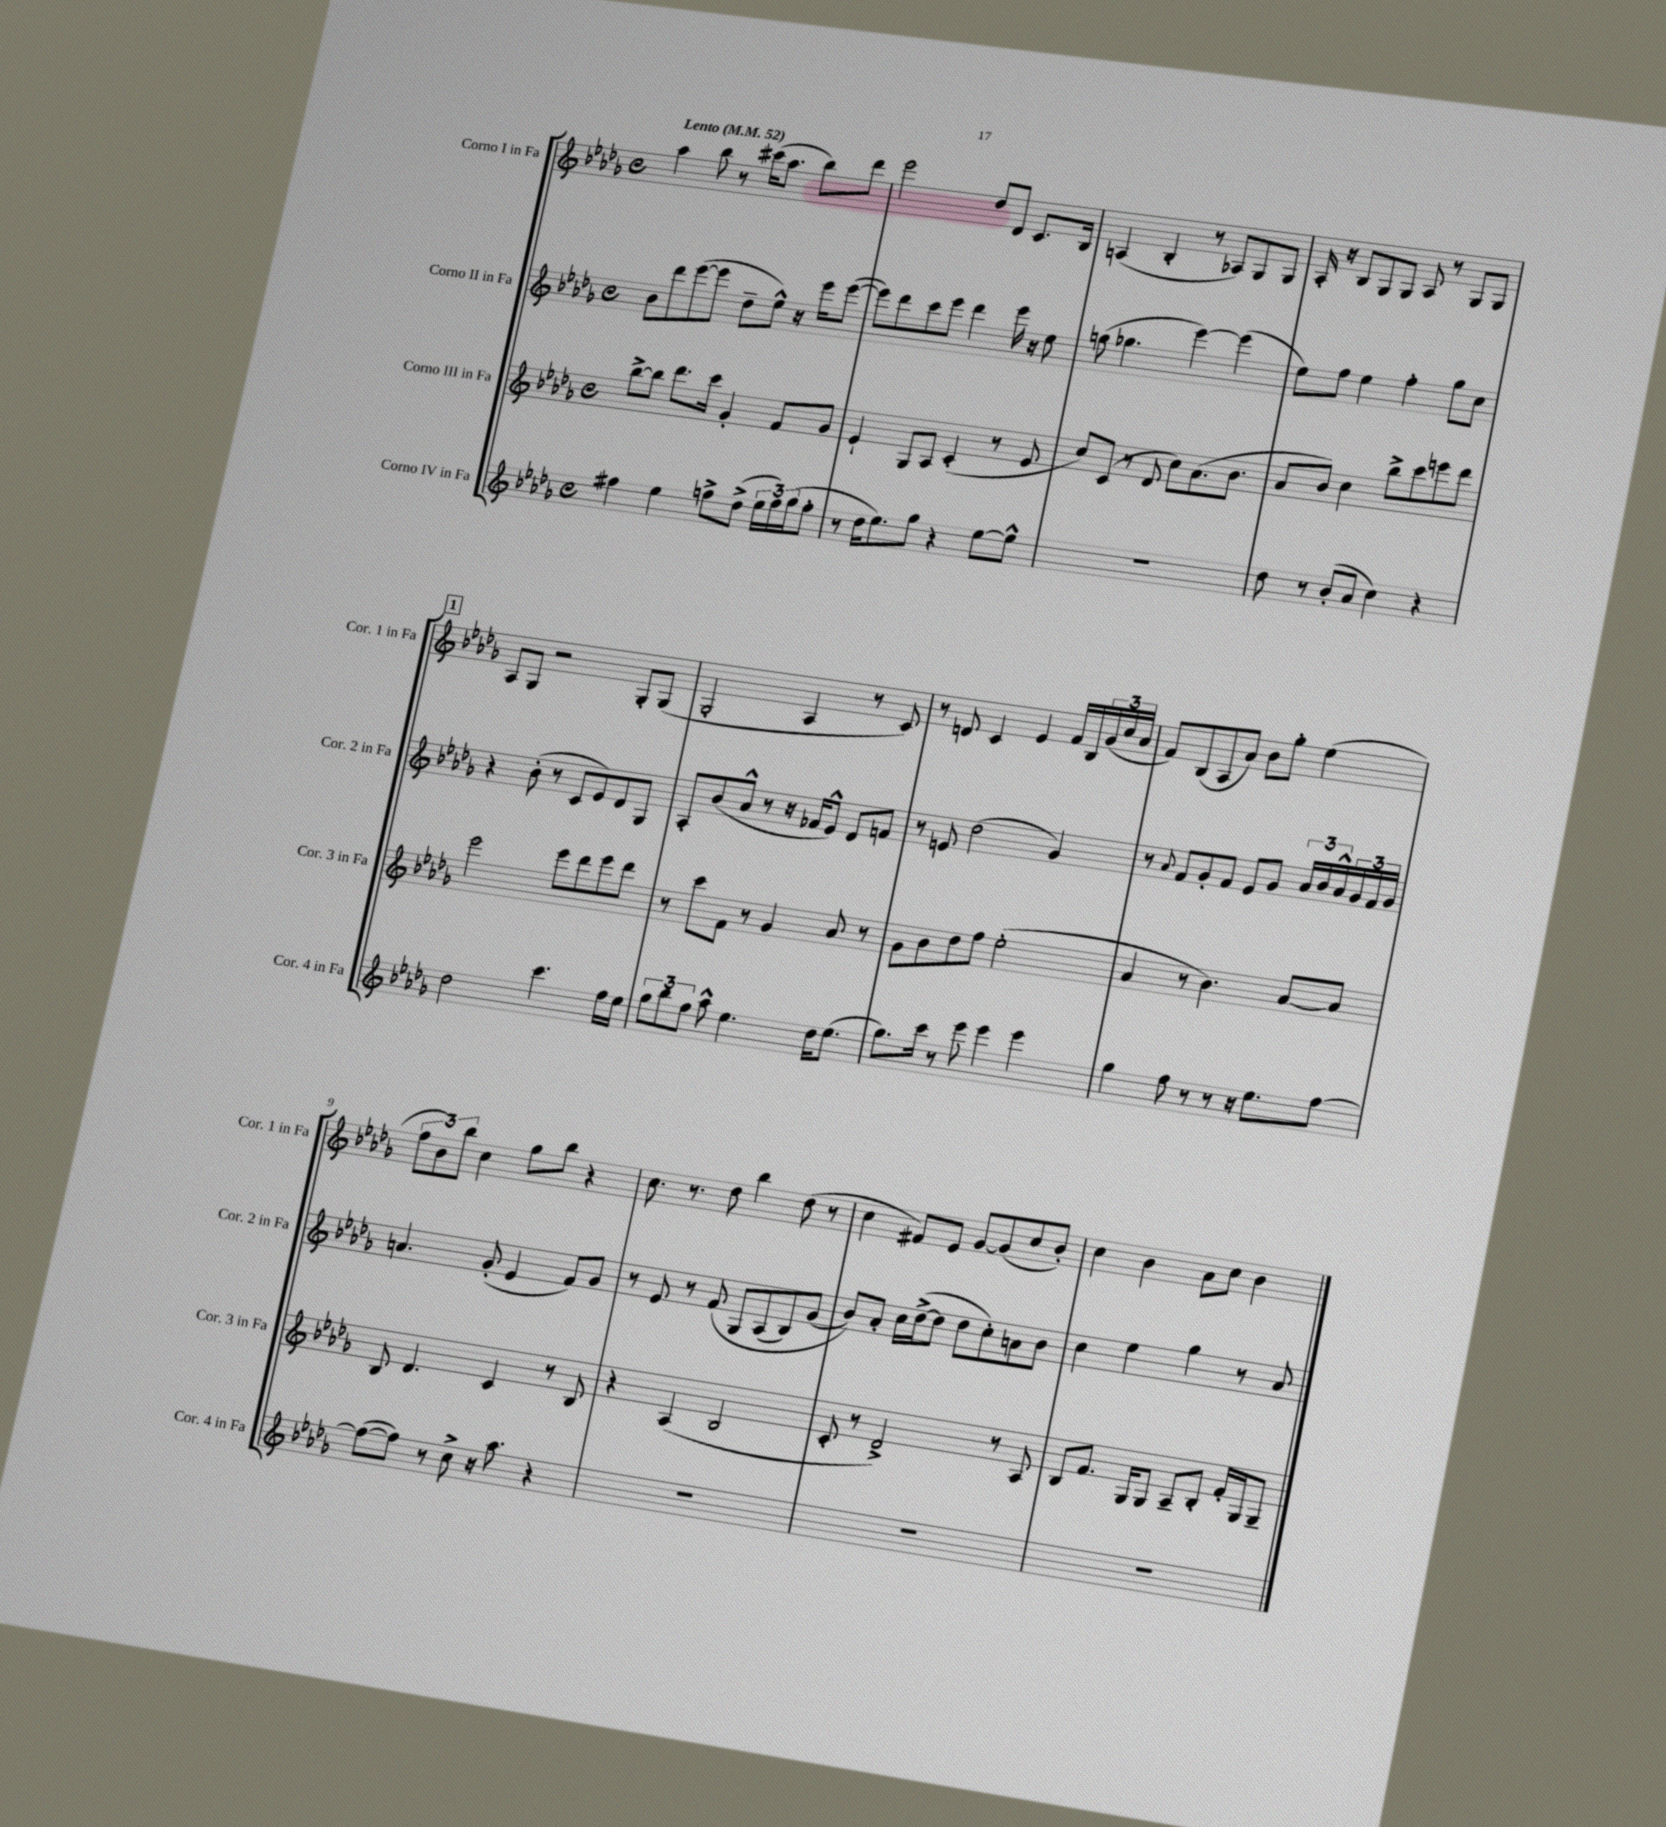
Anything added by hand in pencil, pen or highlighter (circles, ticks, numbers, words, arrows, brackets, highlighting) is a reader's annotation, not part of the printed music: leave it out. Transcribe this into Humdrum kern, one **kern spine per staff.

**kern	**kern	**kern	**kern
*part4	*part3	*part2	*part1
*staff4	*staff3	*staff2	*staff1
*I"Corno IV in Fa	*I"Corno III in Fa	*I"Corno II in Fa	*I"Corno I in Fa
*I'Cor. 4 in Fa	*I'Cor. 3 in Fa	*I'Cor. 2 in Fa	*I'Cor. 1 in Fa
*clefG2	*clefG2	*clefG2	*clefG2
*k[b-e-a-d-g-]	*k[b-e-a-d-g-]	*k[b-e-a-d-g-]	*k[b-e-a-d-g-]
*M4/4	*M4/4	*M4/4	*M4/4
*met(c)	*met(c)	*met(c)	*met(c)
*MM52	*MM52	*MM52	*MM52
=1	=1	=1	=1
!	!	!	!LO:TX:a:B:t=Lento
4ff#X\	[8bb-^\L	8b-\L	4aa-\
.	8bb-\J]	8ddd-\	.
4ee-\	8.ddd-\L	([8eee-\	8bb-\
.	.	8eee-\J]	8r
.	16ccc\Jk	.	.
8ffn^\L	4g-'/	8dd-~\L	(16ccc#X\KL
.	.	.	8.aa-\J
(8dd-^\J	.	8ee-^^\J)	.
24ee-\LL	8f/L	16r	8bb-\L)
24ff\)	.	.	.
.	.	16eee-\KL	.
(24gg-\J	.	.	.
8ff'\J	8g-/J	([8eee-\J	8ddd-\J
=2	=2	=2	=2
8r	4e-`/	8eee-\L])	2eee-\
16dd-\KL	.	8ddd-\	.
8.ee-\)	.	.	.
.	8G-/L	8ccc\	.
8gg-\J	8A-/J	8eee-\J	.
4r	(4c'/	4ddd-\	8dd-/L
.	.	.	8d-/J
[8ee-\L	8r	16eee-\	8.c/L
.	.	16r	.
8ee-^^\J]	8e-/	8ee-\	.
.	.	.	16B-/Jk
=3	=3	=3	=3
1r	8cc/L)	(8ggn\	(4An/
.	(8c/J	4.gg-X\	.
.	8r	.	4B-'/
.	8d-/	.	.
.	8cc\L)	[4eee-\)	8r
.	(8.a-\	.	8A-X/L)
.	.	(4eee-\]	8G-/
.	8.b-\J	.	.
.	.	.	8G-/J
=4	=4	=4	=4
8dd-\	8a-/L	8ee-\L)	16A-'/
.	.	.	16r
8r	8b-/J)	8ff\J	8B-/L
(8b-'/L	4cc\	4ee-\	8G-/
8a-/J	.	.	8G-/J
4cc\)	8bb-^\L	4ff'\	8A-/
.	8ccc\	.	8r
4r	8eeen\	8gg-\L	8G-/L
.	8ddd-\J	8cc\J	8G-/J
!!LO:LB:g=z
!!LO:REH:place=s1:t=1
=5	=5	=5	=5
2dd-\	2eee-\	4r	8A-/L
.	.	.	8G-/J
.	.	(8b-'\	2r
.	.	8r	.
4.ccc\	8eee-\L	8c/L	.
.	8ddd-\	8e-/)	.
.	8eee-\	8d-/	8G-'/L
16ff\LL	8ddd-\J	8G-/J	(8G-/J
16ee-\JJ	.	.	.
=6	=6	=6	=6
12gg-\L	8r	8A-'/L	2G-'/
12bb-\	.	.	.
.	8ccc\L	(8b-/	.
12ff\J	.	.	.
8aa-^^\	8f\J	8a-^^/J	.
4.ee-\	8r	8r	.
.	4g-/	16r	4A-/
.	.	16f-X/KL	.
.	.	8e-^^/J)	.
16dd-\KL	8a-/	8d-/L	8r
(8.ee-\J	.	.	.
.	8r	8fn/J	8c/)
=7	=7	=7	=7
8.gg-\L)	8g-\L	8r	8r
.	8b-\	8en/	8dn/
16ccc\Jk	.	.	.
8r	8dd-\	(2dd-\	4c/
8eee-\	8ff\J	.	.
4eee-\	(2ee-'\	.	4e-/
4eee-\	.	4g-/)	16f/LL
.	.	.	16B-/
.	.	.	(24g-/
.	.	.	24cc/
.	.	.	24a-/JJ
=8	=8	=8	=8
4gg-\	4a-/	8r	8f/L)
.	.	8qqa-/	.
.	.	8f/L	(8B-/
8ff\	8r	8g-'/	8A-/
8r	4.b-\)	8f/J	8a-/J)
8r	.	8e-/L	8b-\L
16r	.	8g-/J	8gg-'\J
8.ee-\L	.	.	.
.	[8a-/L	24a-/LL	(4ee-\
.	.	24b-/	.
.	.	24a-^^/	.
[8ff\J	8a-/J]	24g-/	.
.	.	24f/	.
.	.	24g-/JJ	.
!!LO:LB:g=z
=9	=9	=9	=9
(8ff\L_	8B-/	4.an/	12ff\L
.	.	.	12b-\)
8ff\J])	4.d-/	.	.
.	.	.	12bb-\J
8r	.	.	4cc\
8cc^\	.	(8g-'/	.
16r	4c/	4e-/	8gg-\L
8.aa-\	.	.	.
.	.	.	8bb-\J
4r	8r	8f/L)	4r
.	8B-/	8g-/J	.
=10	=10	=10	=10
1r	4r	8r	8.cc\
.	.	8e-/	.
.	.	.	8.r
.	(4A-/	8r	.
.	.	(8f/	8dd-\
.	2B-/	8G-/L	4bb-\
.	.	(8A-/	.
.	.	8B-/)	(8dd-\
.	.	(8g-/J	8r
=11	=11	=11	=11
1r	8c'/	8b-/L))	4cc\
.	8r	8a-'/J	.
.	2d-^/)	16cc\LL	8f#X/L)
.	.	([16dd-^\J	.
.	.	8dd-\J]	8e-/J
.	.	8dd-\L	[8g-/L
.	.	8cc'\)	(8g-/]
.	8r	8an\	8cc/
.	8A-/	8b-\J	8b-'/J)
=12	=12	=12	=12
1r	8B-/L	4cc\	4cc\
.	8.f/J	.	.
.	.	4ee-\	4b-\
.	16G-/KL	.	.
.	8G-/J	.	.
.	8A-~/L	4gg-\	8a-\L
.	8B-'/J	.	8cc\J
.	16f'/LL	8r	4b-\
.	16G-/J	.	.
.	8G-~/J	8a-/	.
==	==	==	==
*-	*-	*-	*-
